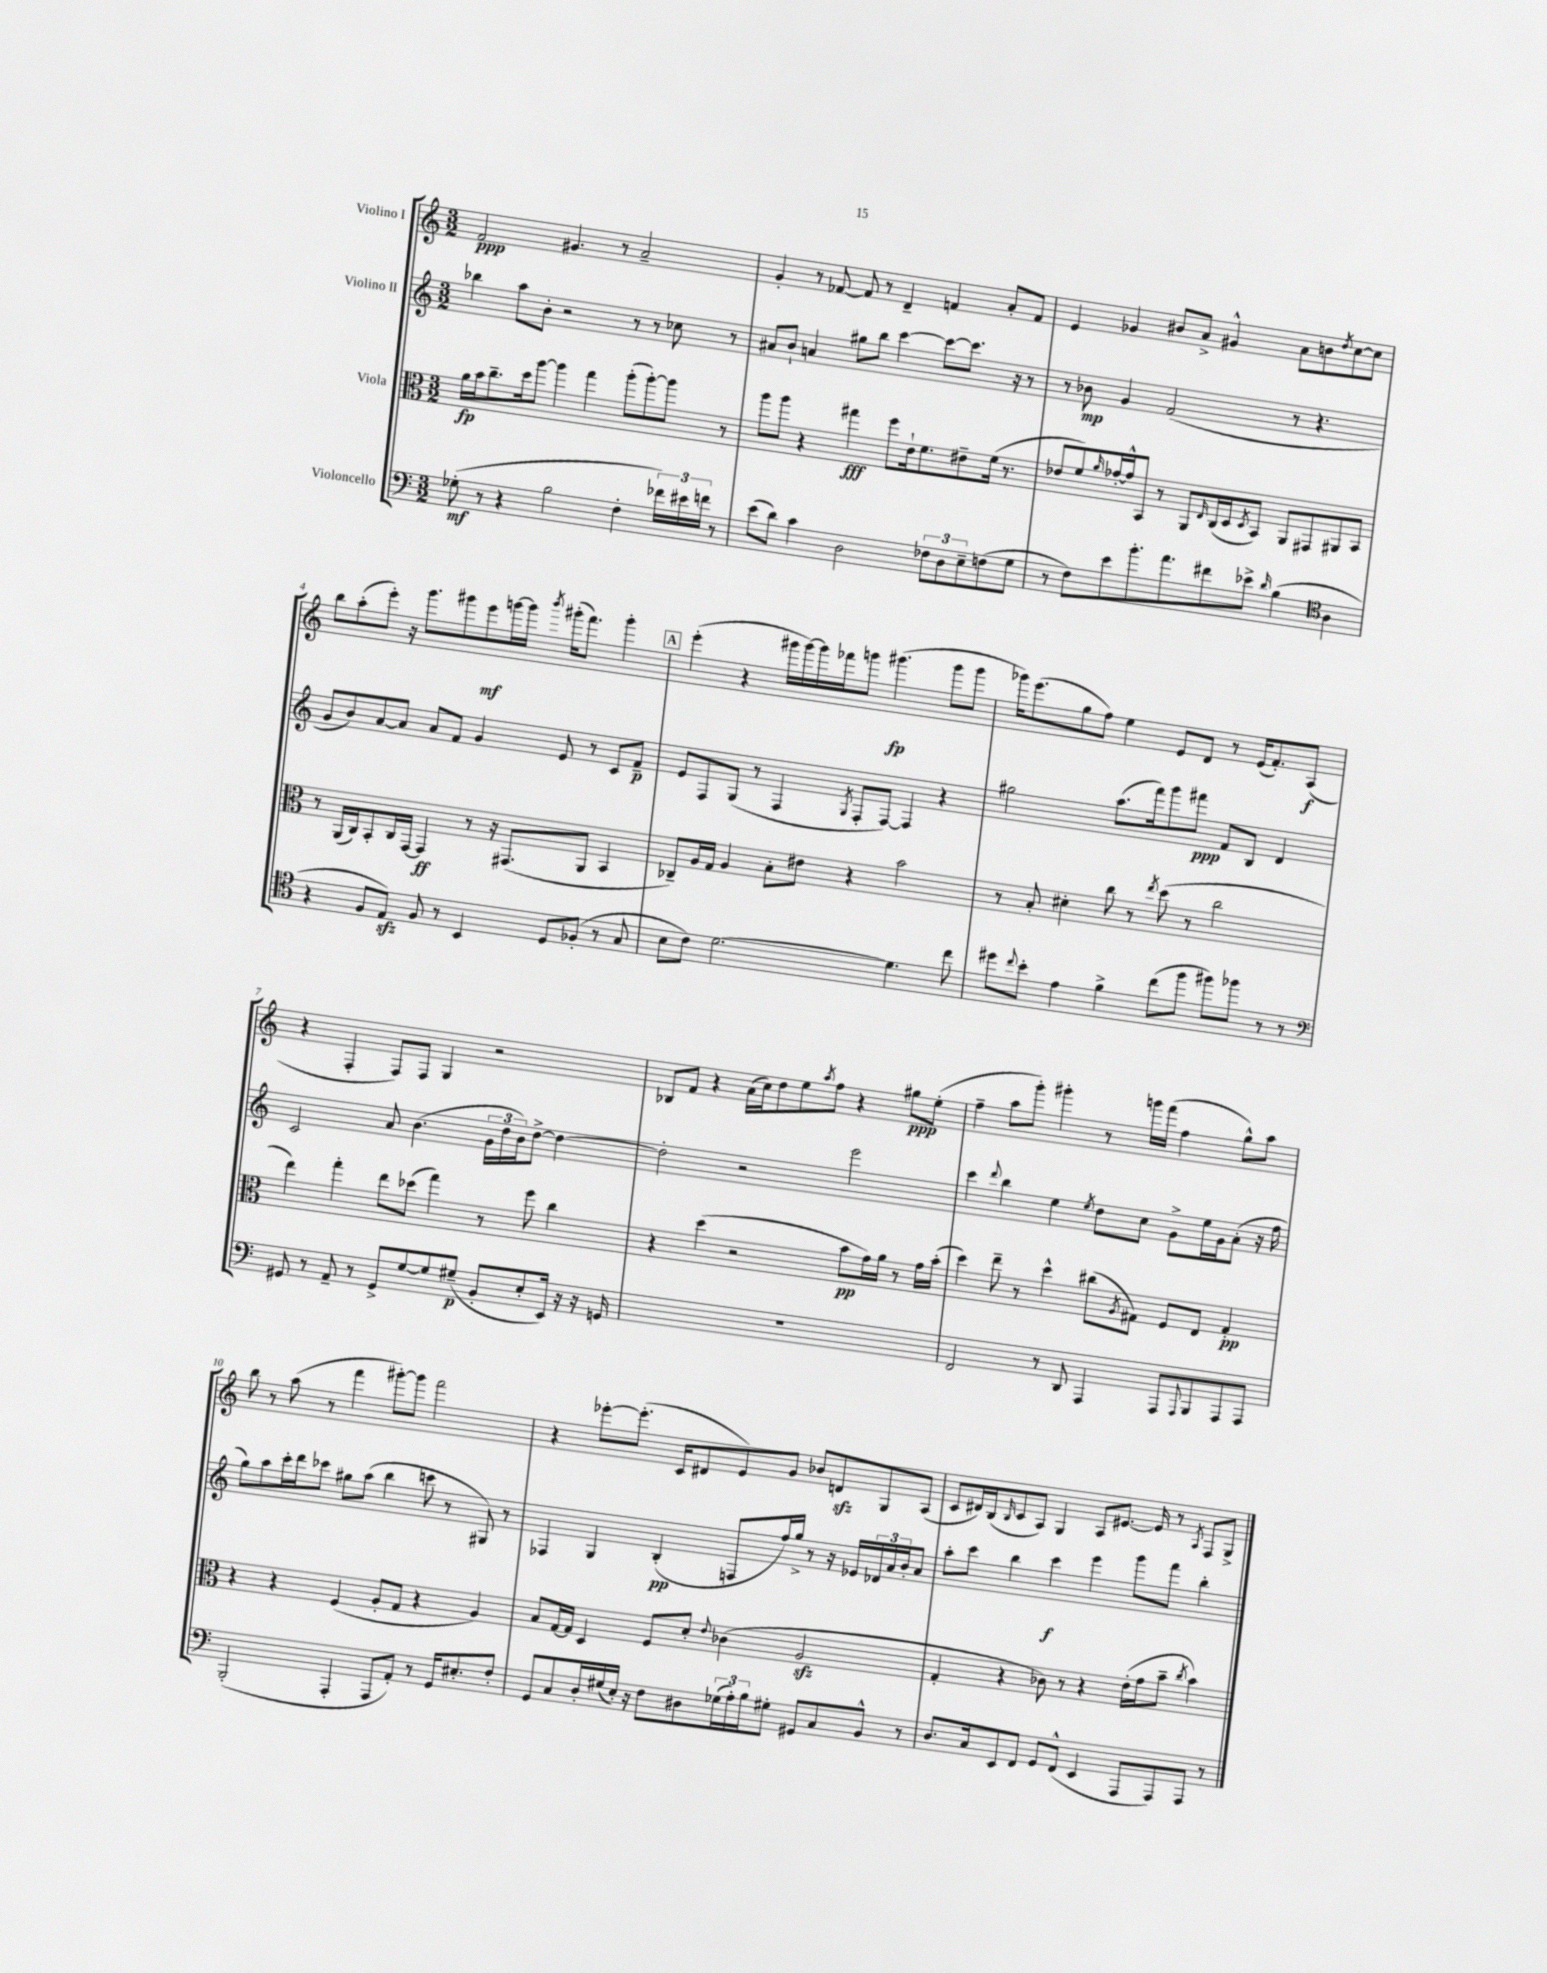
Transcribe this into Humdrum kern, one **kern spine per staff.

**kern	**kern	**kern	**kern
*staff4	*staff3	*staff2	*staff1
*clefF4	*clefC3	*clefG2	*clefG2
*k[]	*k[]	*k[]	*k[]
*M3/2	*M3/2	*M3/2	*M3/2
(8G-'	16a	4bb-	2f
.	16b	.	.
8r	8.cc~	.	.
4r	.	8aa	.
.	16dd	.	.
.	[8aa	8b'	.
2B	4aa]	2r	4.g#
.	4gg	.	.
.	.	.	8r
4F'	(8aa'	8r	2a~
.	[8aa')	8r	.
24f-)	8aa]	8cc-	.
24e#	.	.	.
24f	.	.	.
8r	8r	8r	.
=	=	=	=
(8e	8aa	8a#	4g'
8d)	8aa	8b`	.
4c	4r	4a	8r
.	.	.	[8f-
2D	4gg#	8gg#	8f-]
.	.	8bb	8r
.	8ff	[4ccc	4d~
.	16e`	.	.
.	8.f	.	.
12F-	.	8ccc_	4f
12D	.	.	.
.	8e#~	8.ccc]	.
12E~	.	.	.
(8F	(16f	.	8a'
.	8.r	16r	.
8G	.	8r	8f
=	=	=	=
8r	8e-	8r	4e
8F)	8f)	8b-	.
.	16qqa	.	.
8e	[16g-'	4g	4g-
.	16g-^^]	.	.
8.b'	8BB	.	.
.	8r	(2f	8b#
8.a	.	.	.
.	8AA	.	8a^
.	16qqE	.	.
8f#	(16C	.	4g#^^
.	16D	.	.
.	8qD	.	.
8e-^	8BB)	.	.
16qqd	.	.	.
(4B	8AA	8r	8a
.	8GG#	4.r	8b
*clefC4	*	*	*
.	.	.	8qdd
4A	8AA#	.	[8cc
.	8BB	.	8cc]
=	=	=	=
4r	8r	8g	8bb
.	(16AA	8b)	(8aa'
.	16C)	.	.
8F	8BB'	[8a	8eee')
8E)	16C	8a]	16r
.	[16GG	.	8.ggg
8F	4GG]	8a	.
8r	.	8f	8ggg#
4BB	8r	4g	8eee
.	16r	.	[16ggg
.	(8.GG#	.	16ggg]
.	.	.	8qbbb
8D	.	8e	(16ggg#'
.	.	.	8.fff)
(8F-'	8AA	8r	.
8r	4BB	8c	4ggg#'
8G	.	8f~	.
=	=	=	=
8B	8C-~)	8e	(4eee'
8c)	16A	8F	.
.	16G	.	.
[2.d	4A	(8G	4r
.	.	8r	.
.	8B'	4F	16ggg#
.	.	.	[16ggg#)
.	8e#	.	16ggg#]
.	.	.	16fff-
.	.	8qG	.
.	4r	8F'	8ggg
.	.	[8F)	(4.ggg#
4.d]	2b	4F]	.
.	.	4r	8ggg#
8cc	.	.	8ggg#
=	=	=	=
8dd#	8r	2gg#	16ggg-)
.	.	.	(8.eee
8qqcc	.	.	.
8b'	8B'	.	.
4e	4d#'	.	8gg
.	.	.	8ff)
4f^	8cc	(8.aa	4ee
.	8r	.	.
.	.	16fff)	.
.	8qee	.	.
(8cc	(8dd	8ggg	8e
8ff	8r	8fff#	8d
8ff#)	2cc	8f	8r
8ff-	.	8B	(16e
.	.	.	8.f')
8r	.	4d	.
8r	.	.	(8A
=	=	=	=
*clefF4	*	*	*
8GG#	4ee)	2c	4r
8r	.	.	.
8AA~	4gg'	.	4F'
8r	.	.	.
8GG#^	8ee	8a	8F)
[8G	(8dd-	(4.b	8F
8G]	4gg)	.	4G
(8G#~	.	.	.
8BB'	8r	24g	2r
.	.	24dd	.
.	.	24b)	.
8E'	8ff	[8dd^	.
16EE)	4cc	4dd_	.
16r	.	.	.
16r	.	.	.
16GG	.	.	.
=	=	=	=
1.r	4r	2dd']	8B-
.	.	.	8f
.	(4dd	.	4r
.	2r	2r	(16a
.	.	.	16cc)
.	.	.	8dd
.	.	.	8ee
.	.	.	8qaa
.	.	.	8ff
.	8b	2eee	4r
.	16g)	.	.
.	16a	.	.
.	8r	.	8gg#
.	16g	.	(8ee'
.	(16b'	.	.
=	=	=	=
2FF	4dd)	4ccc	4ff~
.	.	8qqddd	.
.	8ee~	4bb	8aa
.	8r	.	8ggg')
8r	4dd^^	4ee	4ggg#'
8DD	.	.	.
.	.	8qee	.
4AAA	(8cc#	8dd	8r
.	8qA	.	.
.	8G#)	8cc	16ggg
.	.	.	(16fff
8AAA	8F	8g^	4ff
8qqAAA	.	.	.
8BBB	8E	16ee	.
.	.	16g	.
8AAA	4G#'	(8a'	8gg^^)
8AAA	.	16r	8aa
.	.	16ff	.
=	=	=	=
(2BBB'	4r	8gg)	8bb
.	.	8aa	8r
.	4r	16ccc'	(8aa
.	.	16ddd	.
.	.	8ccc-	8r
4AAA'	(4F	8gg#	4fff
.	.	(8aa	.
8AAA	8A'	4bb	[8ggg#')
8AA')	8G	.	8ggg#]
8r	4r	8ccc	2fff
16GG	.	8r	.
8.E#'	.	.	.
.	4A)	8G#)	.
8F'	.	8r	.
=	=	=	=
8GG	8B	4F-	4r
8C	[16G	.	.
.	16G]	.	.
16D'	4D	4G	[8eee-'
(16G#	.	.	.
16E')	.	.	(8.eee-']
16r	.	.	.
8F	8F	(4B'	.
.	.	.	16c
8D#	8d'	.	8d#
.	8qqe	.	.
(24G-	(4c-	8F	8e)
24A')	.	.	.
24B	.	.	.
8G#'	.	16ff)	8g
.	.	16gg^	.
8GG#	2A	8r	8b-
8C	.	16r	8d
.	.	16e-	.
8BB^^	.	24d-	8G
.	.	24a	.
.	.	24b'	.
8r	.	8a	(8A
=	=	=	=
8.D	4G'	8aa'	8c
.	.	8ccc	16d#)
16C	.	.	(16B
.	.	.	16qqB
8EE	4r	4bb	8c
8FF	.	.	8A)
8GG	8c-)	4ccc	4G
(8FF^^	8r	.	.
4EE	4r	4eee	8A
.	.	.	[8.e#
8AAA	(16e'	8ggg	.
.	16g	.	16e#]
8AAA)	8b~	8fff	8r
.	8qcc	.	8qA
8AAA	4b)	4bb'	8F
8r	.	.	8G^
==	==	==	==
*-	*-	*-	*-
